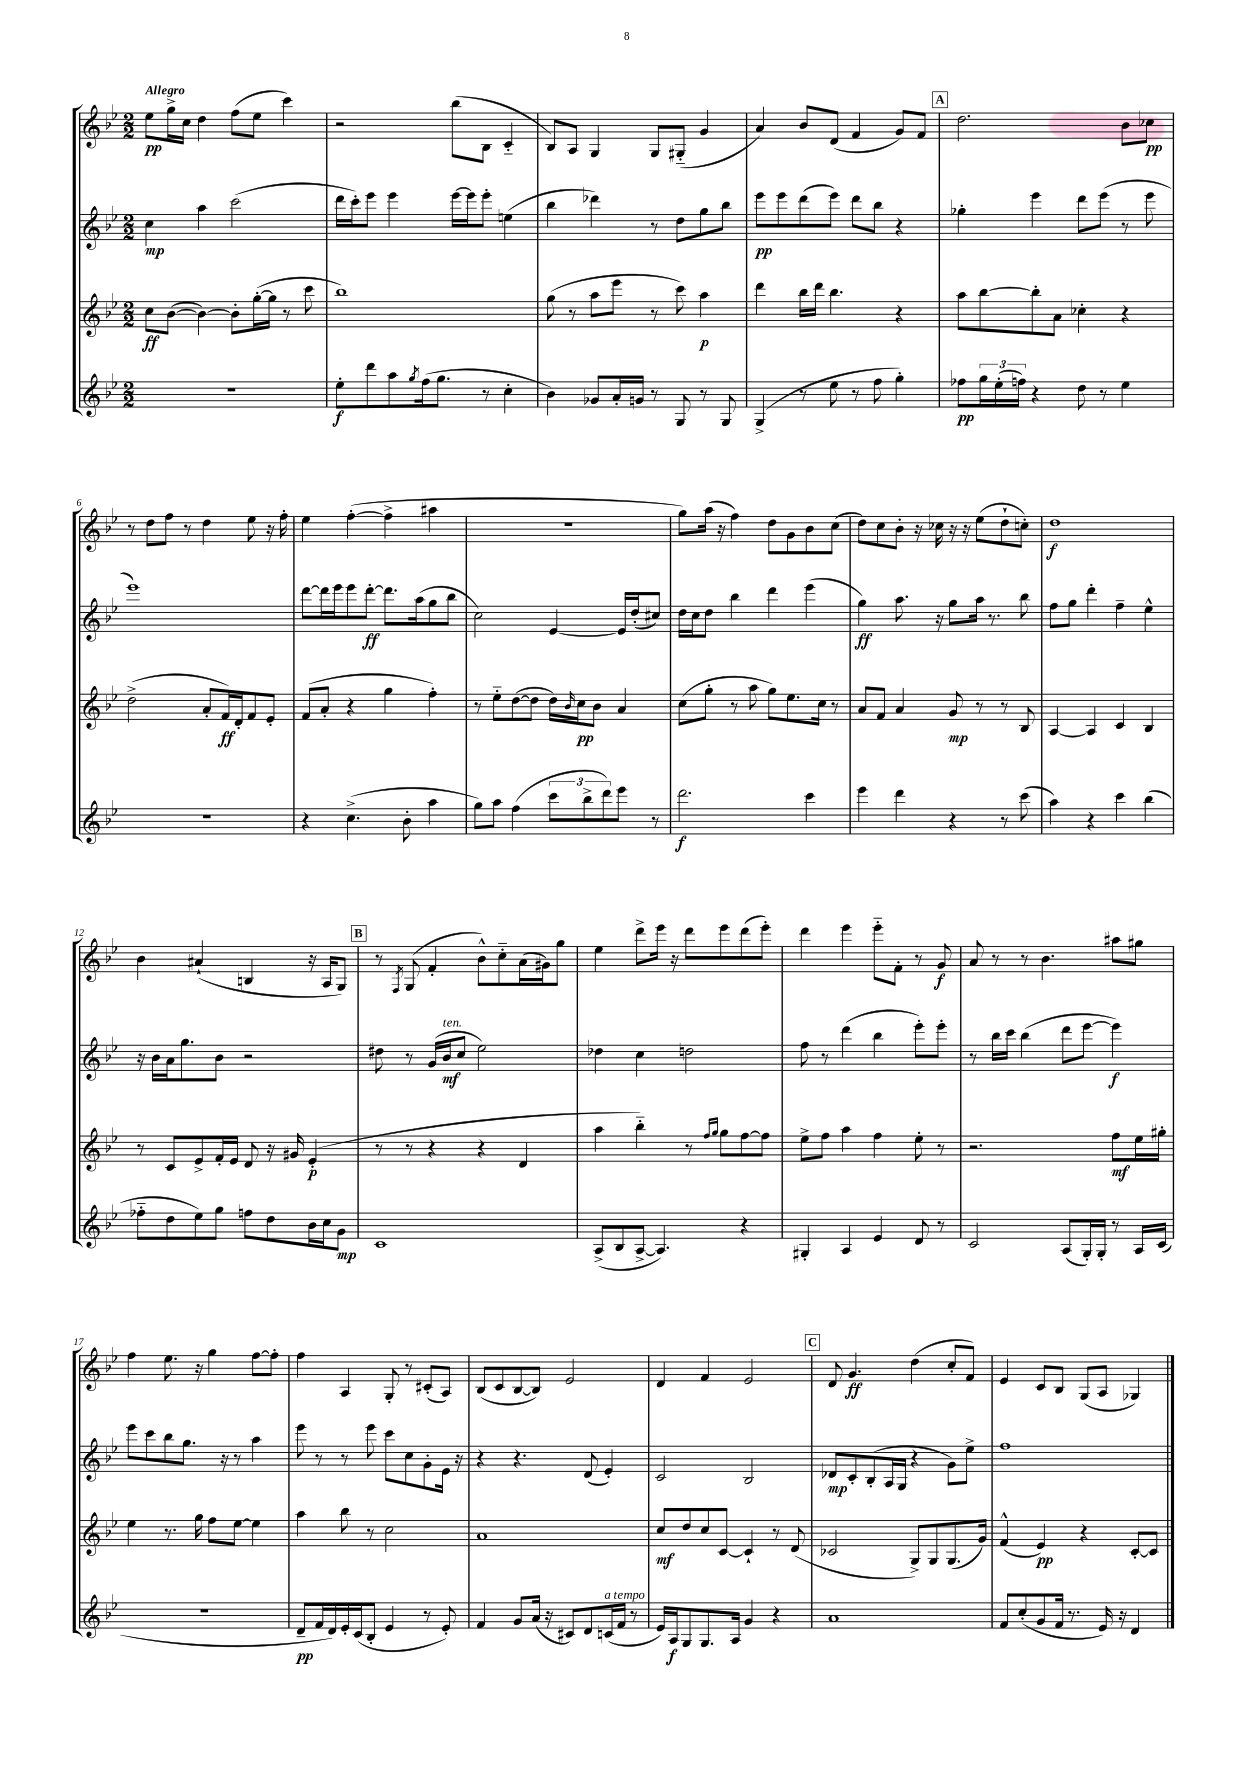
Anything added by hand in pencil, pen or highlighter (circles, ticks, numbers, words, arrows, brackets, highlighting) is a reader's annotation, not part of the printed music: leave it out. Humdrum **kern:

**kern	**dynam	**kern	**dynam	**kern	**dynam	**kern	**dynam
*part4	*part4	*part3	*part3	*part2	*part2	*part1	*part1
*staff4	*staff4	*staff3	*staff3	*staff2	*staff2	*staff1	*staff1
*clefG2	*	*clefG2	*	*clefG2	*	*clefG2	*
*k[b-e-]	*	*k[b-e-]	*	*k[b-e-]	*	*k[b-e-]	*
*M2/2	*	*M2/2	*	*M2/2	*	*M2/2	*
=1	=1	=1	=1	=1	=1	=1	=1
!	!	!	!	!	!	!LO:TX:a:B:t=Allegro	!
1r	.	8cc\L	ff	4cc\	mp	8ee-\L	pp
.	.	([8b-\J	.	.	.	16gg^\L	.
.	.	.	.	.	.	16cc\JJ	.
.	.	4b-\_)	.	4aa\	.	4dd\	.
.	.	8b-'\L]	.	(2ccc\	.	(8ff\L	.
.	.	([16gg'\L	.	.	.	8ee-\J	.
.	.	16gg\JJ]	.	.	.	.	.
.	.	8r	.	.	.	4ccc\)	.
.	.	8ccc\	.	.	.	.	.
=2	=2	=2	=2	=2	=2	=2	=2
8ee-'\L	f	1bb-)	.	16ddd\LL	.	2r	.
.	.	.	.	16ccc'\J)	.	.	.
8ddd\	.	.	.	8eee-\J	.	.	.
8aa\	.	.	.	4eee-\	.	.	.
8qgg/	.	.	.	.	.	.	.
(16ff\k	.	.	.	.	.	.	.
8.gg\J	.	.	.	.	.	.	.
.	.	.	.	[16eee-\LL	.	(8bb-\L	.
.	.	.	.	16eee-\J]	.	.	.
8r	.	.	.	8eee-'\J	.	8B-\J	.
4cc'\	.	.	.	(4een\	.	4c/	.
=3	=3	=3	=3	=3	=3	=3	=3
4b-\)	.	(8gg\	.	4bb-\	.	8B-/L)	.
.	.	8r	.	.	.	8A/J	.
8g-X/L	.	8aa\L	.	4ddd-X\)	.	4G/	.
16a'/L	.	8eee-\J	.	.	.	.	.
16gn/JJ	.	.	.	.	.	.	.
8r	.	8r	.	8r	.	8G/L	.
8G/	.	8ccc\)	.	8dd\L	.	(8G#X/J	.
8r	.	4aa\	p	8gg\	.	4g/	.
8G/	.	.	.	8bb-\J	.	.	.
=4	=4	=4	=4	=4	=4	=4	=4
(4G^/	.	4ddd\	.	8eee-\L	pp	4a/)	.
.	.	.	.	8eee-\	.	.	.
8r	.	16bb-\LL	.	(8ddd\	.	8b-/L	.
.	.	16ddd\JJ	.	.	.	.	.
8ee-\	.	4.bb-\	.	8eee-\J)	.	(8d/J	.
8r	.	.	.	8ddd\L	.	4f/	.
8ff\	.	.	.	8bb-\J	.	.	.
4gg'\)	.	4r	.	4r	.	8g/L)	.
.	.	.	.	.	.	8f/J	.
!!LO:REH:place=s1:t=A
=5	=5	=5	=5	=5	=5	=5	=5
8ff-X\L	pp	8aa\L	.	4gg-X'\	.	2.dd\	.
24gg\L	.	[8bb-\	.	.	.	.	.
(24ee-'\	.	.	.	.	.	.	.
24ffn\JJ)	.	.	.	.	.	.	.
4r	.	8bb-'\]	.	4eee-\	.	.	.
.	.	8a\J	.	.	.	.	.
8dd\	.	4cc-X'\	.	8ddd\L	.	.	.
8r	.	.	.	(8eee-\J	.	.	.
4ee-\	.	4r	.	8r	.	8b-\L	.
.	.	.	.	8eee-\	.	8cc-X\J	pp
!!LO:LB:g=z
=6	=6	=6	=6	=6	=6	=6	=6
1r	.	(2dd^\	.	1eee-)	.	8r	.
.	.	.	.	.	.	8dd\L	.
.	.	.	.	.	.	8ff\J	.
.	.	.	.	.	.	8r	.
.	.	8a'/L	.	.	.	4dd\	.
.	.	16f/L)	ff	.	.	.	.
.	.	16d'/J	.	.	.	.	.
.	.	8f/	.	.	.	8ee-\	.
.	.	8e-'/J	.	.	.	16r	.
.	.	.	.	.	.	16ff'\	.
=7	=7	=7	=7	=7	=7	=7	=7
4r	.	(8f/L	.	[8ddd\L	.	4ee-\	.
.	.	8a'/J	.	16ddd\L]	.	.	.
.	.	.	.	16eee-\J	.	.	.
(4.cc^\	.	4r	.	8eee-\	.	([4ff'\	.
.	.	.	.	[8ddd'\J	ff	.	.
.	.	4gg\	.	8.ddd\L]	.	4ff^\]	.
8b-'\	.	.	.	.	.	.	.
.	.	.	.	(16aa\k	.	.	.
4aa\	.	4ff'\)	.	8gg\	.	4aa#X\	.
.	.	.	.	8bb-\J	.	.	.
=8	=8	=8	=8	=8	=8	=8	=8
8gg\L)	.	8r	.	2cc\)	.	1r	.
8aa\J	.	8ee-\L	.	.	.	.	.
(4ff\	.	([8dd\	.	.	.	.	.
.	.	8dd\J]	.	.	.	.	.
12ccc\L	.	16dd\LL)	.	[4e-/	.	.	.
.	.	16qqb-/	.	.	.	.	.
.	.	16cc\J	pp	.	.	.	.
12bb-^\	.	.	.	.	.	.	.
.	.	8b-\J	.	.	.	.	.
12ddd\)	.	.	.	.	.	.	.
8eee-\J	.	4a/	.	16e-/LL]	.	.	.
.	.	.	.	(16dd'/J	.	.	.
8r	.	.	.	8cc#X/J)	.	.	.
=9	=9	=9	=9	=9	=9	=9	=9
2.ddd\	f	(8cc\L	.	16dd\LL	.	8gg\L)	.
.	.	.	.	16cc\J	.	.	.
.	.	8gg'\J	.	8dd\J	.	(16aa\Jk	.
.	.	.	.	.	.	16r	.
.	.	8r	.	4bb-\	.	4ff\)	.
.	.	8aa\	.	.	.	.	.
.	.	8gg\L)	.	4ddd\	.	8dd\L	.
.	.	8.ee-\	.	.	.	8g\	.
4ccc\	.	.	.	(4eee-\	.	8b-\	.
.	.	16cc\Jk	.	.	.	.	.
.	.	8r	.	.	.	(8cc\J	.
=10	=10	=10	=10	=10	=10	=10	=10
4eee-\	.	8a/L	.	4gg\)	ff	8dd\L)	.
.	.	8f/J	.	.	.	8cc\	.
4ddd\	.	4a/	.	8.aa\	.	8b-'\J	.
.	.	.	.	.	.	16r	.
.	.	.	.	16r	.	16cc-X\	.
4r	.	8g/	mp	8gg\L	.	16r	.
.	.	.	.	.	.	16r	.
.	.	8r	.	16aa\Jk	.	(8ee-\L	.
.	.	.	.	8.r	.	.	.
8r	.	8r	.	.	.	8dd`\	.
(8ccc\	.	8B-/	.	8bb-\	.	8ccn'\J)	.
=11	=11	=11	=11	=11	=11	=11	=11
4aa\)	.	[4A/	.	8ff\L	.	1dd	f
.	.	.	.	8gg\J	.	.	.
4r	.	4A/]	.	4ddd'\	.	.	.
4ccc\	.	4c/	.	4ff~\	.	.	.
(4bb-\	.	4B-/	.	4ee-^^\	.	.	.
!!LO:LB:g=z
=12	=12	=12	=12	=12	=12	=12	=12
8ff-X\L	.	8r	.	16r	.	4b-\	.
.	.	.	.	16b-\LL	.	.	.
8dd\	.	8c/L	.	16a\J	.	.	.
.	.	.	.	8.gg\	.	.	.
8ee-\)	.	8e-^/	.	.	.	(4a#X`/	.
8gg\J	.	16f'/L	.	8b-\J	.	.	.
.	.	16e-/JJ	.	.	.	.	.
8ffn\L	.	8d/	.	2r	.	4Bn/	.
8dd\	.	16r	.	.	.	.	.
.	.	16g#X/	.	.	.	.	.
16b-\L	.	(4e-'/	p	.	.	16r	.
16cc\J	.	.	.	.	.	16A/KL	.
8g\J	mp	.	.	.	.	8G/J)	.
!!LO:REH:place=s1:t=B
=13	=13	=13	=13	=13	=13	=13	=13
1c	.	8r	.	8dd#X\	.	8r	.
.	.	.	.	.	.	8qF/	.
.	.	8r	.	8r	.	(8G/	.
.	.	4r	.	(16g/LL	.	4f'/	.
!	!	!	!	!LO:TX:a:i:t=ten.	!	!	!
.	.	.	.	16b-/J	mf	.	.
.	.	.	.	8cc/J	.	.	.
.	.	4r	.	2ee-\)	.	8b-^^\L)	.
.	.	.	.	.	.	8cc\	.
.	.	4d/	.	.	.	(16a\L	.
.	.	.	.	.	.	16g#X\J)	.
.	.	.	.	.	.	8gg\J	.
=14	=14	=14	=14	=14	=14	=14	=14
(8A^/L	.	4aa\	.	4dd-X\	.	4ee-\	.
8B-/	.	.	.	.	.	.	.
[8A^/J	.	4bb-\)	.	4cc\	.	8ddd^\L	.
4.A/])	.	.	.	.	.	16eee-\Jk	.
.	.	.	.	.	.	16r	.
.	.	8r	.	2ddn\	.	8ddd\L	.
.	.	16qqff/LL	.	.	.	.	.
.	.	16qqgg/JJ	.	.	.	.	.
.	.	8gg\L	.	.	.	8eee-\	.
4r	.	[8ff\	.	.	.	(8ddd\	.
.	.	8ff\J]	.	.	.	8eee-'\J)	.
=15	=15	=15	=15	=15	=15	=15	=15
4G#X'/	.	8ee-^\L	.	8ff\	.	4ddd\	.
.	.	8ff\J	.	8r	.	.	.
4A/	.	4aa\	.	(4ddd\	.	4eee-\	.
4e-/	.	4ff\	.	4bb-\	.	8eee-\L	.
.	.	.	.	.	.	8f'\J	.
8d/	.	8ee-'\	.	8eee-'\L)	.	8r	.
8r	.	8r	.	8eee-'\J	.	8g/	f
=16	=16	=16	=16	=16	=16	=16	=16
2c/	.	2.r	.	8r	.	8a/	.
.	.	.	.	16bb-\LL	.	8r	.
.	.	.	.	16ccc\JJ	.	.	.
.	.	.	.	(4bb-\	.	8r	.
.	.	.	.	.	.	4.b-\	.
(8A/L	.	.	.	8ddd\L	.	.	.
16G'/L)	.	.	.	[8eee-\J	.	.	.
16G'/JJ	.	.	.	.	.	.	.
8r	.	8ff\L	mf	4eee-\])	f	8aa#X\L	.
16A/LL	.	16ee-\L	.	.	.	8gg#X\J	.
(16c/JJ	.	16gg#X'\JJ	.	.	.	.	.
!!LO:LB:g=z
=17	=17	=17	=17	=17	=17	=17	=17
1r	.	4ee-\	.	8eee-\L	.	4ff\	.
.	.	.	.	8ccc\	.	.	.
.	.	8.r	.	8bb-\	.	8.ee-\	.
.	.	.	.	8.gg\J	.	.	.
.	.	16gg\	.	.	.	16r	.
.	.	8ff\L	.	.	.	4gg\	.
.	.	.	.	16r	.	.	.
.	.	[8ee-\J	.	8r	.	.	.
.	.	4ee-\]	.	4aa\	.	[8ff\L	.
.	.	.	.	.	.	8ff'\J]	.
=18	=18	=18	=18	=18	=18	=18	=18
8d~/L	pp	4aa\	.	8eee-\	.	4ff\	.
16f/L	.	.	.	8r	.	.	.
16d/)	.	.	.	.	.	.	.
16e-'/	.	8bb-\	.	8r	.	4A/	.
(16c/J	.	.	.	.	.	.	.
8B-'/J	.	8r	.	8eee-\	.	.	.
4e-/	.	2cc\	.	8ccc\L	.	8G'/	.
.	.	.	.	8cc\	.	8r	.
8r	.	.	.	8g'\	.	(8c#X'/L	.
8e-'/)	.	.	.	16e-\Jk	.	8A/J)	.
.	.	.	.	16r	.	.	.
=19	=19	=19	=19	=19	=19	=19	=19
4f/	.	1a	.	4r	.	(8B-/L	.
.	.	.	.	.	.	8c/	.
8g/L	.	.	.	4.r	.	[8B-/	.
(16a/Jk	.	.	.	.	.	8B-/J])	.
16r	.	.	.	.	.	.	.
8c#X/L)	.	.	.	.	.	2e-/	.
8d/	.	.	.	(8d/	.	.	.
!LO:TX:a:i:t=a tempo	!	!	!	!	!	!	!
(16cn/L	.	.	.	4e-'/)	.	.	.
16f/JJ	.	.	.	.	.	.	.
8r	.	.	.	.	.	.	.
=20	=20	=20	=20	=20	=20	=20	=20
16e-/LL)	.	8cc/L	mf	2c/	.	4d/	.
16A/J	f	.	.	.	.	.	.
8G/	.	8dd/	.	.	.	.	.
8.G/	.	8cc/	.	.	.	4f/	.
.	.	[8c/J	.	.	.	.	.
16A/Jk	.	.	.	.	.	.	.
4g/	.	4c`/]	.	2B-/	.	2e-/	.
4r	.	8r	.	.	.	.	.
.	.	(8d/	.	.	.	.	.
!!LO:REH:place=s1:t=C
=21	=21	=21	=21	=21	=21	=21	=21
1a	.	2c-X/	.	8d-X/L	mp	8d/	.
.	.	.	.	8c'/	.	4.g/	ff
.	.	.	.	(8B-'/	.	.	.
.	.	.	.	16A/L	.	.	.
.	.	.	.	16G/JJ	.	.	.
.	.	8G^/L)	.	4r	.	(4dd\	.
.	.	8G/	.	.	.	.	.
.	.	(8.G/	.	8g\L)	.	8cc'/L	.
.	.	.	.	8ee-^\J	.	8f/J)	.
.	.	16g/Jk)	.	.	.	.	.
=22	=22	=22	=22	=22	=22	=22	=22
8f/L	.	(4f^^/	.	1ff	.	4e-/	.
(8cc'/	.	.	.	.	.	.	.
8g/	.	4e-/)	pp	.	.	8c/L	.
16f/Jk	.	.	.	.	.	8B-/J	.
8.r	.	.	.	.	.	.	.
.	.	4r	.	.	.	(8G/L	.
16e-/)	.	.	.	.	.	8A/J	.
16r	.	.	.	.	.	.	.
4d/	.	[8c'/L	.	.	.	4G-X/)	.
.	.	8c/J]	.	.	.	.	.
==	==	==	==	==	==	==	==
*-	*-	*-	*-	*-	*-	*-	*-
